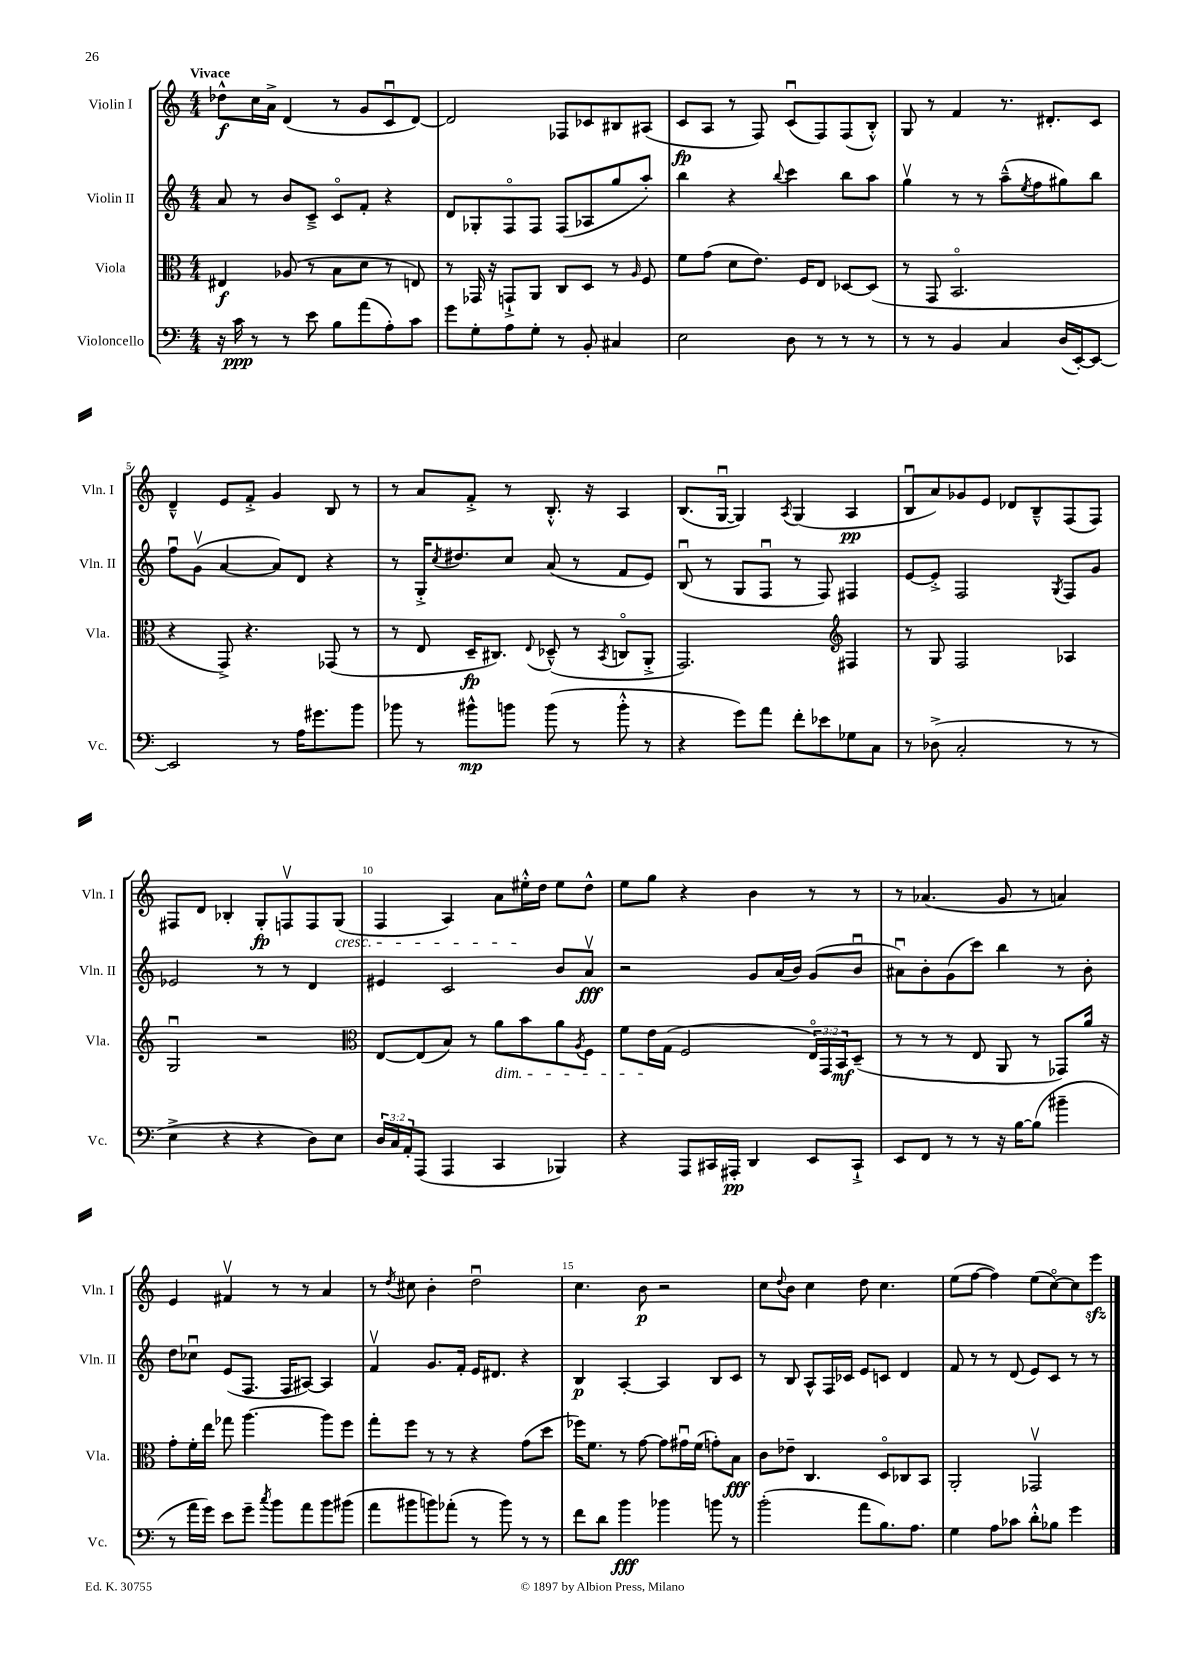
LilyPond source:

<<
\new StaffGroup <<
\new Staff = "s0" \with { instrumentName = "Violin I" shortInstrumentName = "Vln. I" } {
    \clef treble \key c \major \numericTimeSignature \time 4/4 \tempo "Vivace"
    des''8-^\f c''16 a'16-> d'4( r8 g'8 c'8\downbow d'8~) |
    d'2 fes8 ces'8 bis8 ais8( |
    c'8\fp a8 r8 f8) c'8\downbow( f8) f8( b8-.-^) |
    g8 r8 f'4 r8. dis'8.-. c'8 |
    d'4---^ e'8 f'8-.-> g'4 b8 r8 |
    r8 a'8 f'8-.-> r8 b8.-.-^ r16 a4 |
    b8.( g16~\downbow g4) \acciaccatura { a8 } g4( a4\pp |
    b8\downbow a'8) ges'8 e'8 des'8 b8---^ f8( f8) |
    fis8 d'8 bes4-. g8-.\fp f8\upbow f8 g8\cresc( |
    f4 a4) a'8 eis''16-.-^\! d''16 eis''8 d''8-^ |
    e''8 g''8 r4 b'4 r8 r8 |
    r8 aes'4.( g'8 r8 a'4) |
    e'4 fis'4\upbow r8 r8 a'4 |
    r8 \acciaccatura { d''8 } cis''8 b'4-. d''2\downbow |
    c''4. b'8\p r2 |
    c''8 \appoggiatura { d''8 } b'8 c''4 d''8 c''4. |
    e''8( f''8~ f''4) e''8( c''8~\flageolet) c''8 e'''8\sfz \bar "|." |
}
\new Staff = "s1" \with { instrumentName = "Violin II" shortInstrumentName = "Vln. II" } {
    \clef treble \key c \major \numericTimeSignature \time 4/4
    a'8 r8 b'8 c'8---> c'8\flageolet f'8-. r4 |
    d'8 ges8-. f8\flageolet f8 f8( aes8 g''8 a''8-.) |
    b''4 r4 \appoggiatura { b''8 } c'''4 b''8 a''8 |
    g''4\upbow r8 r8 a''8---^( \acciaccatura { e''8 } f''8 gis''8) b''8 |
    f''8\downbow g'8\upbow( a'4~ a'8) d'8 r4 |
    r8 g16-.-> \acciaccatura { c''8 } dis''8. c''8 a'8( r8 f'8 e'8) |
    b8\downbow( r8 g8 f8\downbow r8 f8) fis4 |
    e'8~ e'8-.-> f2 \acciaccatura { g8 } f8 g'8 |
    ees'2 r8 r8 d'4 |
    eis'4 c'2 b'8 a'8\upbow\fff |
    r2 g'8 a'16( b'16) g'8( b'8\downbow |
    ais'8\downbow) b'8-. g'8( c'''8) b''4 r8 b'8-. |
    d''8 ces''8\downbow e'8( f8. f16 ais8~) ais4 |
    f'4\upbow g'8. f'16-. e'16 dis'8. r4 |
    b4\p a4~-. a4 b8 c'8 |
    r8 b8 a8-^ f16 ces'16 e'8 c'8 d'4 |
    f'8 r8 r8 d'8( e'8) c'8 r8 r8 \bar "|." |
}
\new Staff = "s2" \with { instrumentName = "Viola" shortInstrumentName = "Vla." } {
    \clef alto \key c \major \numericTimeSignature \time 4/4 \override Staff.TupletNumber.text = #tuplet-number::calc-fraction-text
    eis4\f aes8( r8 b8 d'8 r8 e8) |
    r8 ges,16 r16 g,8-!-> a,8 c8 d8 r8 \grace { a16 } f8 |
    f'8 g'8( d'8 e'8.) f16 e8 des8~ des8( |
    r8 g,8 b,2.\flageolet |
    r4 g,8->) r4. ges,8( r8 |
    r8 e8 d16--\fp cis8.) \appoggiatura { e8 } des8---^( r8 \acciaccatura { b,8 } c8\flageolet a,8-.-> |
    g,2.) \clef treble fis4 |
    r8 g8 f2 aes4 |
    g2\downbow r2 |
    \clef alto e8~ e8( b8) r8 a'8\dim b'8 a'8 \acciaccatura { a8 } f8 |
    f'8 e'16\! g16( f2 \tuplet 3/2 { e16\flageolet) g,16 b,16\mf } d8--( |
    r8 r8 r8 e8 a,8 r8 ges,8) a'16 r16 |
    g'8-. f'16-. e''16 ges''8 a''4.~ a''8 f''8 |
    g''8-. f''8 r8 r8 r4 g'8( d''8 |
    fes''16) f'8. r8 g'8~ g'8 gis'16\downbow f'16( g'8-.) b8\fff |
    c'8 ees'8-- c4. d8\flageolet ces8 b,8 |
    a,2-. ges,2\upbow \bar "|." |
}
\new Staff = "s3" \with { instrumentName = "Violoncello" shortInstrumentName = "Vc." } {
    \clef bass \key c \major \numericTimeSignature \time 4/4 \override Staff.TupletNumber.text = #tuplet-number::calc-fraction-text
    r16 c'16\ppp r8 r8 e'8 b8 a'8( a8-.) c'8 |
    g'8 g8-. a8 g8-. r8 b,8-. cis4 |
    e2 d8 r8 r8 r8 |
    r8 r8 b,4 c4 d16( e,16~-.) e,8~ |
    e,2 r8 a16 gis'8. b'8 |
    bes'8 r8 bis'8-^\mp b'8 b'8( r8 b'8-.-^ r8 |
    r4 g'8) a'8 f'8-. ees'8 ges8 c8 |
    r8 des8->( c2-. r8 r8 |
    e4-> r4 r4 d8) e8 |
    \tuplet 3/2 { d16 c16 a,16-. } a,,8( a,,4 c,4 bes,,4) |
    r4 a,,8 cis,16 ais,,16-.\pp d,4 e,8 cis,8-!-> |
    e,8 f,8 r8 r8 r16 b16~ b8( bis'4-- |
    r8 a'16 g'16) e'8 g'8-- \acciaccatura { c''8 } b'8 a'8 b'8 bis'8( |
    a'8 bis'8 b'8) aes'8-.( r8 b'8) r8 r8 |
    f'8 d'8 b'4\fff bes'4 b'8 r8 |
    b'2-.( a'8 b8.) a8. |
    g4 a8 ces'8 d'8-.-^ bes8 g'4 \bar "|." |
}
>>
>>
\layout { \context { \Score \override BarNumber.break-visibility = ##(#f #t #t) barNumberVisibility = #(every-nth-bar-number-visible 5) } }
